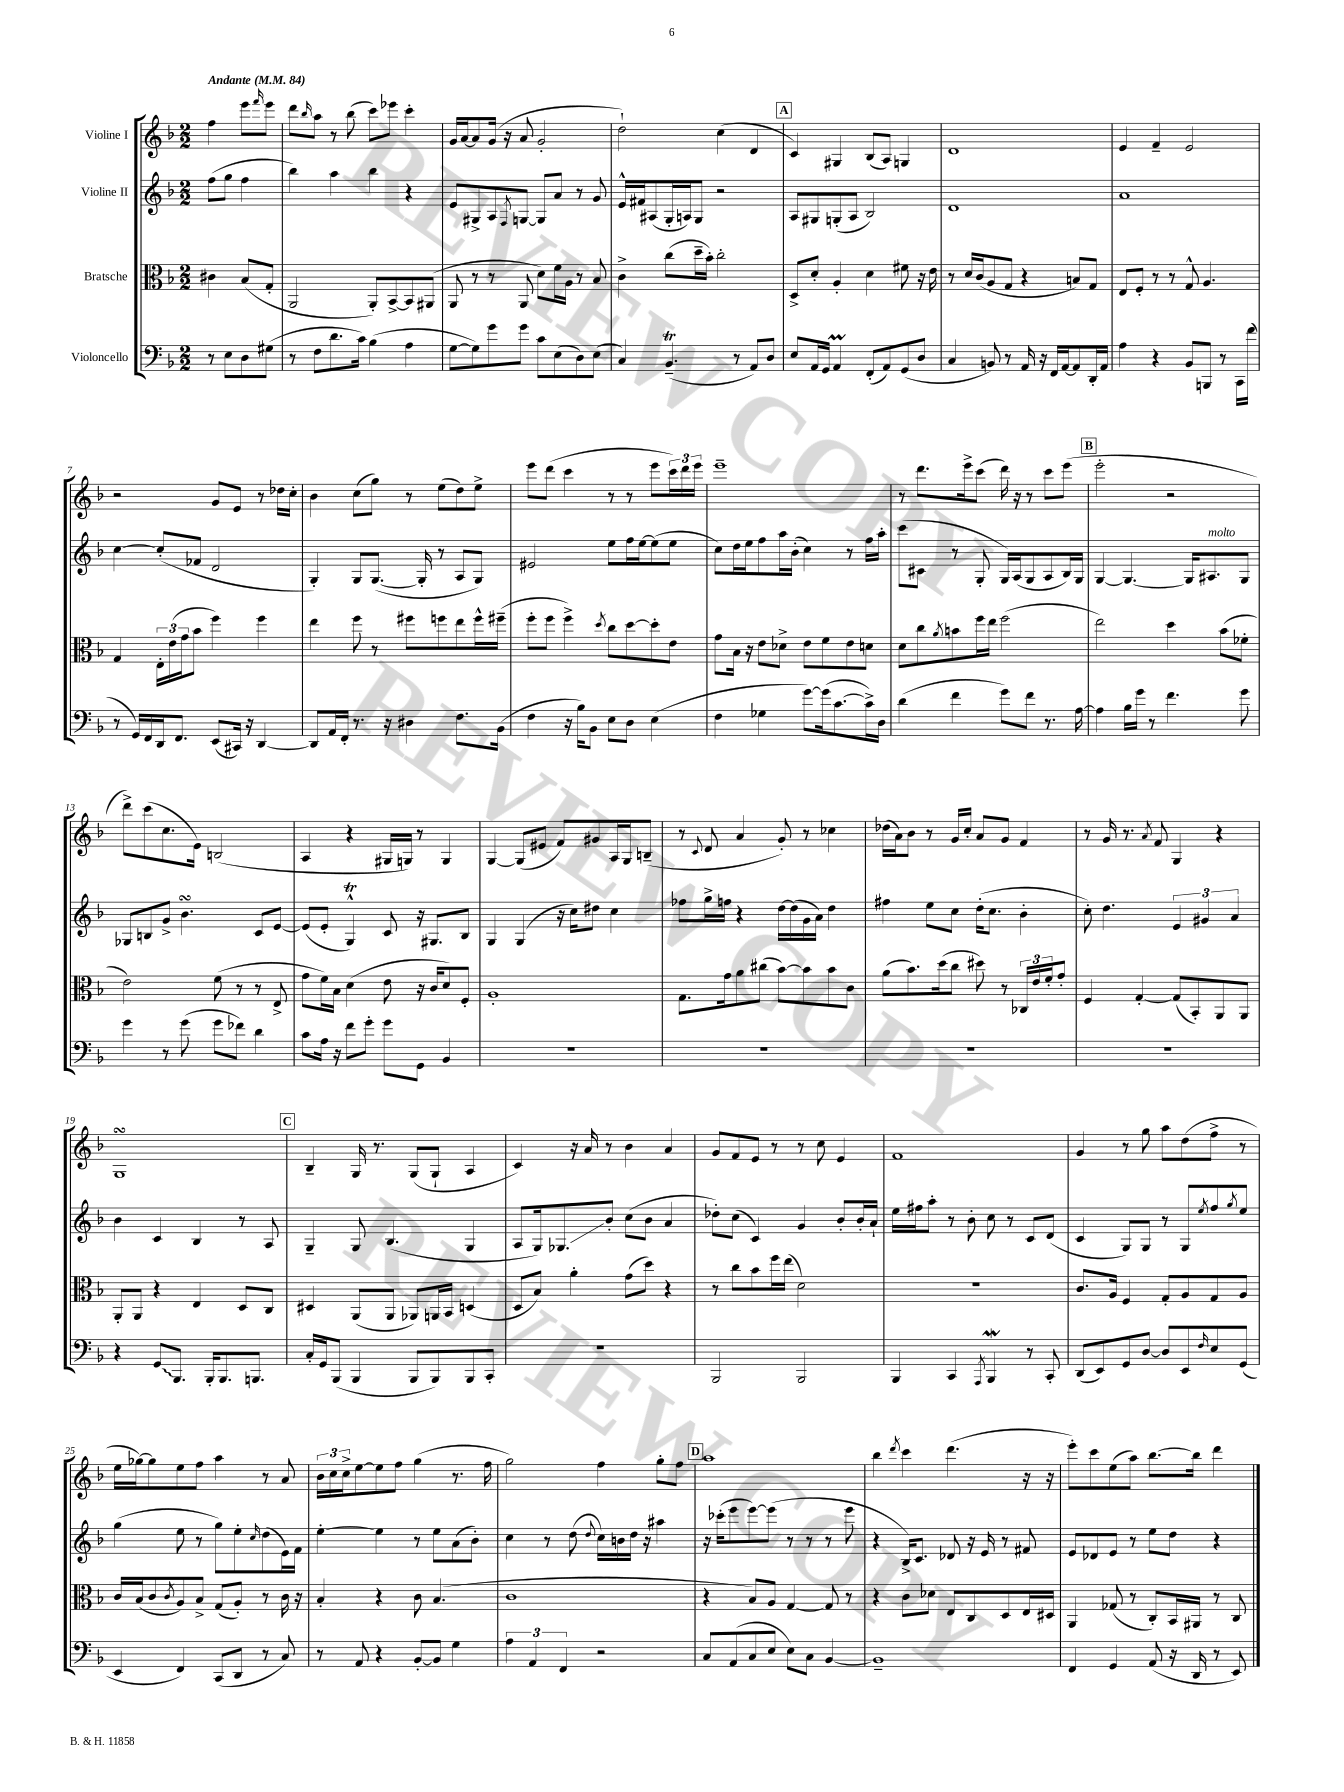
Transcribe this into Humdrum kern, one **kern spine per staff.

**kern	**kern	**kern	**kern
*staff4	*staff3	*staff2	*staff1
*clefF4	*clefC3	*clefG2	*clefG2
*k[b-]	*k[b-]	*k[b-]	*k[b-]
*M2/2	*M2/2	*M2/2	*M2/2
*MM84	*MM84	*MM84	*MM84
8r	4c#	(8ff	4ff
8E	.	8gg	.
8D	(8B-	4ff	8eee
.	.	.	16qqfff
(8G#	8G'	.	8eee
=	=	=	=
8r	2AA	4bb-)	8ddd
.	.	.	16qqbb-
8F	.	.	8aa
8.d	.	4aa	8r
.	.	.	(8bb-
16c)	.	.	.
(4B-	8AA')	4bb-	8ccc)
.	[8BB-^	.	8eee-
4A	8BB-]	4r	4ccc'
.	(8AA#	.	.
=	=	=	=
[8G	8AA	8e	16g
.	.	.	[16a
8G])	8r	8G#^	8a]
8g	8r	8A	(16g
.	.	.	16r
.	.	8qF	.
8g	8AA	[8G	8a
8c	8d)	8G]	2g'
(8E	16f	8a	.
.	16A	.	.
8D)	8r	8r	.
(8E	8B-	8g	.
=	=	=	=
4C)	4c^	16e^^	2dd`)
.	.	16f#	.
.	.	(8A#	.
(4.BB-~	(8cc	16G'	.
.	.	16A)	.
.	16dd~	8G	.
.	16b-')	.	.
.	2cc'	2r	(4cc
8r	.	.	.
8AA)	.	.	4d
8D	.	.	.
=	=	=	=
8E	8D^	8A	4c)
16AA	8d'	8G#	.
16GG	.	.	.
4AA	4A'	(8G'	4G#
.	.	8A	.
(8FF'	4d	2B-)	(8B-
8AA)	.	.	8A)
(8GG	8f#	.	4G
8D	16r	.	.
.	16e	.	.
=	=	=	=
4C	8r	1d	1d
.	16d	.	.
.	(16c	.	.
8BB)	8A	.	.
8r	8G	.	.
16AA	4r	.	.
16r	.	.	.
16FF	.	.	.
[16AA	.	.	.
8AA]	8B)	.	.
16DD'	8G	.	.
16AA	.	.	.
=	=	=	=
4A	8E	1a	4e
.	8F'	.	.
4r	8r	.	4f~
.	8r	.	.
8BB-	8G^^	.	2e
8BBB	4.A	.	.
8r	.	.	.
16CC	.	.	.
(16f	.	.	.
=	=	=	=
8r	4G	[4cc	2r
16GG)	.	.	.
16FF	.	.	.
16DD	24E'	(8cc']	.
.	(24e	.	.
8.FF	.	.	.
.	24g	.	.
.	8b-	8f-	.
(8EE	4ff)	2d	8g
16CC#)	.	.	8e
16r	.	.	.
[4DD	4ff	.	8r
.	.	.	16dd-
.	.	.	16cc'
=	=	=	=
8DD]	4ee	4G')	4b-
16AA	.	.	.
16FF'	.	.	.
8.r	8ff	8G	(8cc
.	8r	([8.G	8gg)
16r	.	.	.
4D#	8ff#	.	8r
.	.	16G']	.
.	8ff	8r	(8ee
8.F	8ee	8A	8dd)
.	16ff^^	8G)	8ee^
(16BB-	(16ff#~	.	.
=	=	=	=
4F	8ff'	2e#	8eee
.	8ff	.	(8ddd
16r	4ff^)	.	4ccc
16B-)	.	.	.
8BB-	.	.	.
.	8qdd	.	.
8E	8cc	8ee	8r
8D	[8dd	16ff	8r
.	.	[16ee	.
(4E	8dd']	(8ee]	8eee
.	8e	8ee	24ccc)
.	.	.	24ddd
.	.	.	24eee
=	=	=	=
4F	8g	8cc)	1eee~
.	16B-	16dd	.
.	16r	16ee	.
4G-	8e	8ff	.
.	8d-^	16aa	.
.	.	(16b-'	.
[8g)	8e	4cc)	.
(16g]	8f	.	.
[8.c	.	.	.
.	8e	8r	.
16c^])	8d	16ff	.
16D	.	16aa'	.
=	=	=	=
(4d	8d	(8ccc	8r
.	8cc	8c#	8.ddd
.	8qa	.	.
4f	8b	8r	.
.	.	.	16eee^
.	16ff	8G'	(8ccc
.	16ee	.	.
8g)	(2ff	16G)	16ddd)
.	.	(16A	16r
8f	.	8G	8r
8.r	.	8A	8ccc
.	.	16B-)	(8eee
[16A	.	16G	.
=	=	=	=
4A]	2ee)	[4G	2eee'
16B-	.	4.G_	.
16g	.	.	.
8r	.	.	.
4.f	4dd	.	2r
.	.	16G]	.
.	.	8.A#	.
.	(8b-	.	.
8g	8f-'	8G	.
=	=	=	=
4g	2e)	8G-	8ddd^)
.	.	8B	(8ccc
8r	.	8g^	8.cc
(8g	.	4.b-	.
.	.	.	16e)
8g	(8f	.	(2B
8f-)	8r	.	.
4d	8r	8c	.
.	8E^	[8e	.
=	=	=	=
8c	8g	(8e]	4A
16A	16f)	8e'	.
16r	16B-	.	.
8f	(4d	4G^^)	4r
8g'	.	.	.
8g	8e	8c	16G#
.	.	.	16G)
8GG	16r	16r	8r
.	16c	8.G#	.
4BB-	8d)	.	4G
.	8F'	8B-	.
=	=	=	=
1r	1A'	4G	[4G
.	.	(4G	(8G]
.	.	.	8e#
.	.	16r	8f)
.	.	16cc)	.
.	.	8dd#	8g#
.	.	4cc	16A
.	.	.	16G
.	.	.	(8B~
=	=	=	=
1r	8.G	8ff-	8r
.	.	.	8qqc
.	.	16gg^	8d
.	16g	16ff	.
.	8a	4r	4a
.	(8cc#	.	.
.	[8b-)	[16dd	8g')
.	.	(16dd]	.
.	8b-]	16g	8r
.	.	16a)	.
.	8b-	4dd	4cc-
.	8c	.	.
=	=	=	=
1r	(8a	4ff#	(16dd-
.	.	.	16a)
.	8.b-)	.	8b-
.	.	8ee	8r
.	(16dd	.	.
.	8cc	8cc	16g
.	.	.	16cc'
.	8dd#)	(16dd'	8a
.	.	8.cc	.
.	8r	.	8g
.	24C-	4b-'	4f
.	24e	.	.
.	24f'	.	.
.	8g'	.	.
=	=	=	=
1r	4F	8cc')	8r
.	.	4.dd	16g
.	.	.	8.r
.	[4G'	.	.
.	.	.	8qa
.	.	.	8f
.	(8G]	6e	4G
.	8BB-')	.	.
.	.	6g#	.
.	8AA	.	4r
.	.	6a	.
.	8AA	.	.
=	=	=	=
4r	8AA'	4b-	1G
.	8AA	.	.
8GG	4r	4c	.
8.BBB-	.	.	.
.	4E	4B-	.
16BBB-'	.	.	.
8.BBB-	.	.	.
.	8D	8r	.
8.BBB	.	.	.
.	8C	8A	.
=	=	=	=
16C'	4D#	4G~	4B-~
16GG	.	.	.
(8BBB-	.	.	.
4BBB-	(8AA	8G	16G
.	.	.	8.r
.	8AA	(4.B-	.
8BBB-	8AA-)	.	(8G
8BBB-)	16AA	.	8G`
.	16BB-	.	.
8BBB-	(4D	4G	4A
8CC'	.	.	.
=	=	=	=
1r	8D	8A	4c)
.	8B-)	16G)	.
.	.	8.G-	.
.	4a'	.	16r
.	.	.	16a
.	.	8b-'	8r
.	(8g	(8cc	4b-
.	8dd)	8b-	.
.	4r	4a	4a
=	=	=	=
2BBB-	8r	8dd-')	8g
.	8cc	(8cc	8f
.	8b-	4c)	8e
.	16ff	.	8r
.	(16ee	.	.
2BBB-	2d)	4g	8r
.	.	.	8cc
.	.	8b-'	4e
.	.	16b-'	.
.	.	16a`	.
=	=	=	=
4BBB-	1r	16ee	1f
.	.	16ff#	.
.	.	8aa'	.
4CC	.	8r	.
.	.	8b-'	.
8qAAA	.	.	.
4BBB-	.	8cc	.
.	.	8r	.
8r	.	8c	.
8CC'	.	(8d	.
=	=	=	=
(8DD	8.c	4c	4g
8EE)	.	.	.
.	16A	.	.
8GG	4F	8G)	8r
[8D	.	8G	8gg
8D]	8G'	8r	8aa
8EE	8A	8G	(8dd
16qqF	.	8qee	.
8E	8G	8ff	8ff^
.	.	8qgg	.
(8GG	8A	8ee	8r
=	=	=	=
4EE	16c	(4gg	16ee
.	(16B-	.	[16gg-)
.	8c	.	8gg-]
.	8qc	.	.
4FF)	8A)	8ee	8ee
.	8B-^	8r	8ff
(8CC	(8G	8gg)	4aa
8DD	8A')	8ee'	.
.	.	16qqcc	.
8r	8r	(8dd	8r
8C)	16c	16e)	8a
.	16r	16f	.
=	=	=	=
8r	4B-'	[4ee'	24b-
.	.	.	24cc
.	.	.	24cc^
8AA	.	.	[8ee
4r	4r	4ee]	8ee]
.	.	.	8ff
[8BB-'	8c	8r	(4gg
8BB-]	(4.B-	8ee	.
4G	.	(8a	8.r
.	.	8b-')	.
.	.	.	16ff
=	=	=	=
6A	1c	4cc	2gg)
6AA	.	.	.
.	.	8r	.
6FF	.	.	.
.	.	(8dd	.
.	.	8qqdd	.
2r	.	16cc)	4ff
.	.	16b	.
.	.	16dd	.
.	.	16r	.
.	.	4aa#	8gg'
.	.	.	8ff
=	=	=	=
8C	4r	16r	1aa
.	.	(16ccc-'	.
(8AA	.	8eee	.
8C	8B-)	[8eee)	.
8E	8A	(8eee]	.
8E)	[4G	8r	.
8C	.	8r	.
[4BB-	8G]	8r	.
.	8r	8eee	.
=	=	=	=
1BB-~]	4r	4r	4bb-
.	.	.	8qddd
.	8c	16B-^)	4ccc
.	.	8.c	.
.	8d-	.	.
.	8E	8d-	(4.ddd
.	8C	16r	.
.	.	16e	.
.	8D	8r	.
.	16E	8f#	16r
.	16D#	.	16r
=	=	=	=
4FF	4AA	8e	8eee')
.	.	8d-	8ccc
4GG	(8G-	8e	(8ee
.	8r	8r	8aa)
(8AA	8C')	8ee	[8.bb-
16r	16BB-	8dd	.
16DD	16AA#	.	16bb-]
8r	8r	4r	4ddd
8EE)	8C	.	.
==	==	==	==
*-	*-	*-	*-
